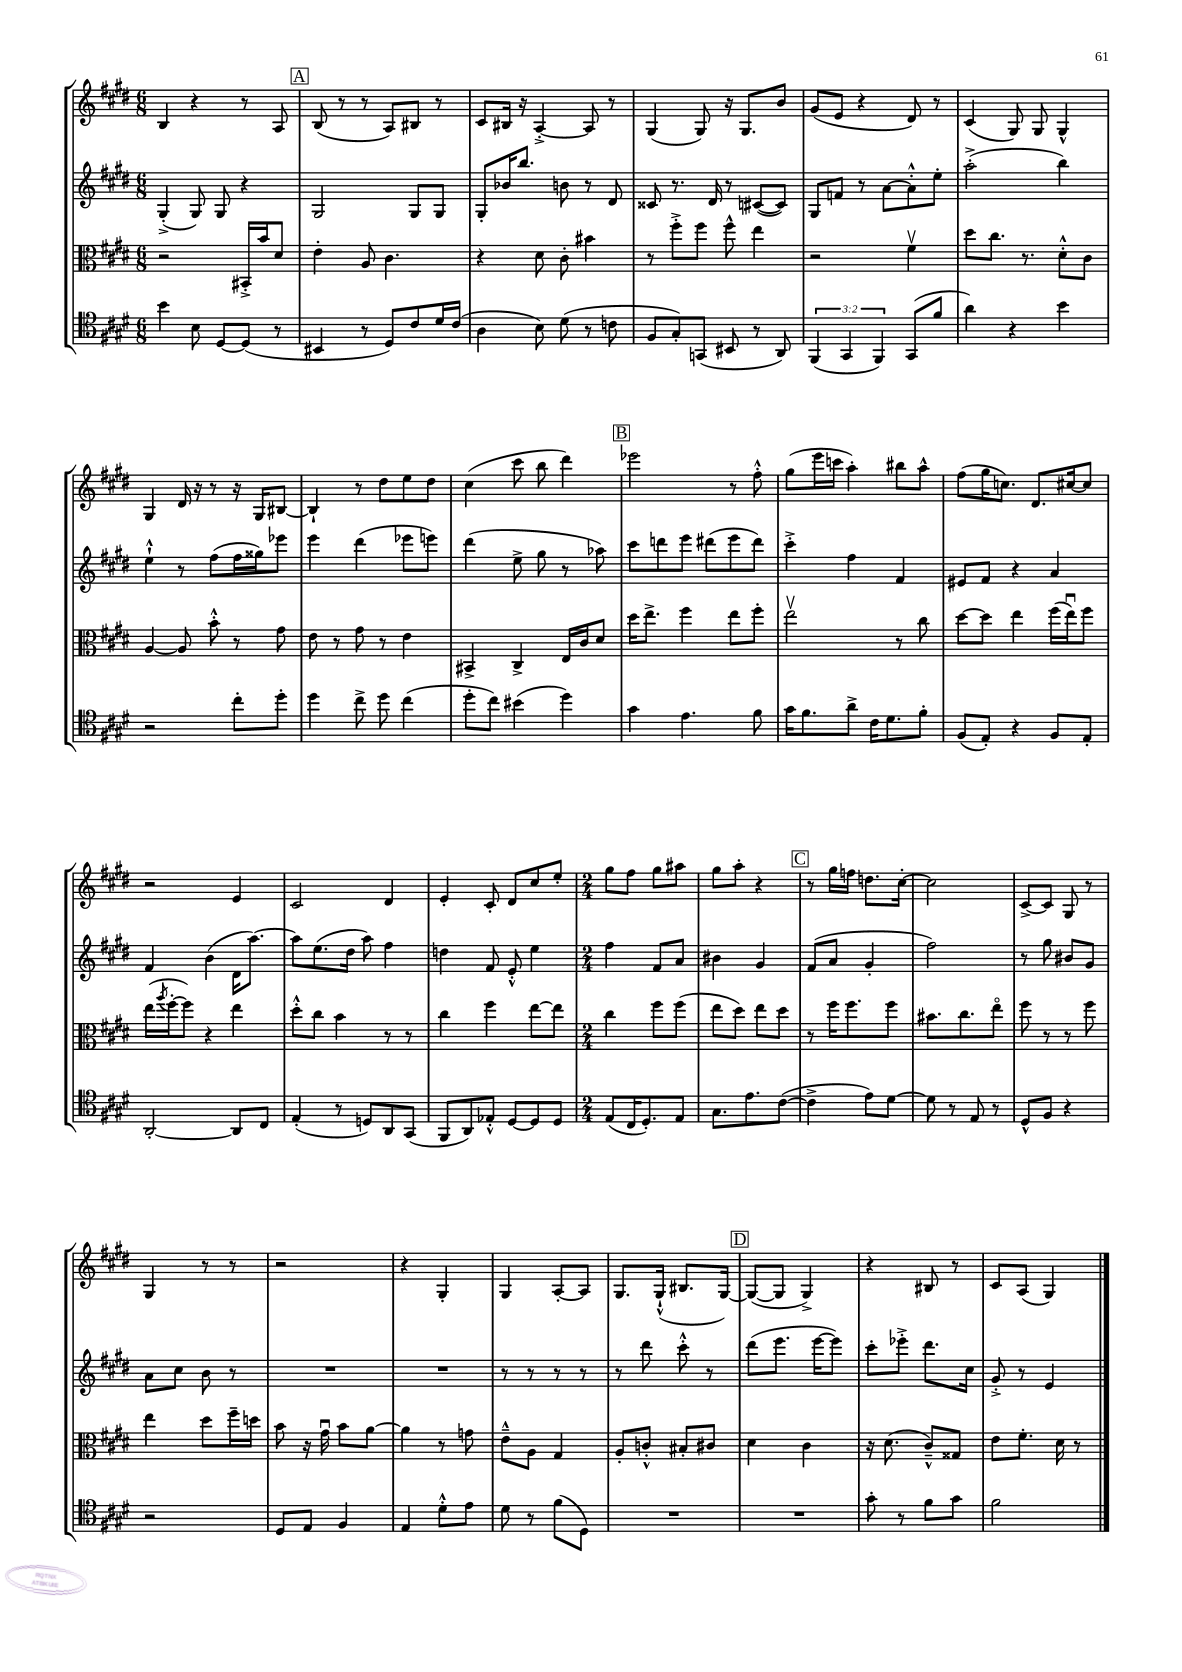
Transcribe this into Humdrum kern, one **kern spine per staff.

**kern	**kern	**kern	**kern
*staff4	*staff3	*staff2	*staff1
*clefC4	*clefC3	*clefG2	*clefG2
*k[f#c#g#d#]	*k[f#c#g#d#]	*k[f#c#g#d#]	*k[f#c#g#d#]
*M6/8	*M6/8	*M6/8	*M6/8
4b	2r	(4G#'^	4B
8B	.	8G#)	4r
[8D#	.	8G#	.
(8D#]	16BB#'^	4r	8r
.	16b	.	.
8r	8d#	.	8A
=	=	=	=
4BB#	4e'	2G#	(8B
.	.	.	8r
8r	8A	.	8r
8D#)	4.c#	.	8A)
8c#	.	8G#	8B#
16d#	.	8G#	8r
(16c#	.	.	.
=	=	=	=
4A	4r	8G#'	8c#
.	.	16b-	16B#
.	.	8.bb	16r
8B)	8d#	.	[4A'^
(8d#	8c#'	8b	.
8r	4b#	8r	8A]
8c	.	8d#	8r
=	=	=	=
8F#	8r	8c##	(4G#
8G#')	8ff#'^	8.r	.
(8GG	8ff#	.	8G#)
.	.	16d#	.
8BB#	8ff#^^	8r	16r
.	.	.	8.G#
8r	4ee	([8c#	.
8AA)	.	8c#])	8b
=	=	=	=
(6FF#	2r	8G#	(8g#
.	.	8f	8e
6GG#	.	.	.
.	.	8r	4r
6FF#)	.	.	.
.	.	[8a	.
(8GG#	4f#v	8a'^^]	8d#)
8f#	.	8ee'	8r
=	=	=	=
4a)	8dd#	(2aa'^	(4c#
.	8.cc#	.	.
4r	.	.	8G#)
.	8.r	.	.
.	.	.	8G#
4b	8d#'^^	4bb)	4G#^^
.	8c#	.	.
=	=	=	=
2r	[4A	4ee`^^	4G#
.	8A]	8r	16d#
.	.	.	16r
.	8b'^^	(8ff#	8r
8cc#'	8r	16ff#	16r
.	.	16gg##)	16G#
8dd#'	8g#	8eee-	[8B#
=	=	=	=
4dd#	8e	4eee	4B#`]
.	8r	.	.
8cc#^	8g#	(4ddd#	8r
8dd#	8r	.	8dd#
(4cc#	4e	8eee-	8ee
.	.	8eee)	8dd#
=	=	=	=
8dd#'	4BB#^	(4ddd#	(4cc#
8cc#)	.	.	.
(4b#	4C#^	8ee^	8ccc#
.	.	8gg#	8bb
4dd#)	16E	8r	4ddd#)
.	16c#	.	.
.	8d#	8aa-)	.
=	=	=	=
4g#	16dd#	8ccc#	2eee-
.	8.ee^	.	.
.	.	8ddd	.
4.e	4ff#	8eee	.
.	.	(8ddd#	.
.	8ee	8eee	8r
8f#	8ff#'	8ddd#)	8ff#'^^
=	=	=	=
16g#	2eev	4ccc#'^	(8gg#
8.f#	.	.	.
.	.	.	16eee
.	.	.	16ccc
8a^	.	4ff#	4aa')
16c#	.	.	.
8.d#	.	.	.
.	8r	4f#	8bb#
8f#'	8cc#	.	8aa^^
=	=	=	=
(8F#	[8dd#	8e#	(8ff#
8E')	8dd#]	8f#	16gg#
.	.	.	8.cc)
4r	4ee	4r	.
.	.	.	8.d#
8F#	(16ff#	4a	.
.	16eeu)	.	[16cc#
8E'	8ff#	.	8cc#]
=	=	=	=
[2AA'	(16ee	4f#	2r
.	8qaa	.	.
.	[16ff#'	.	.
.	8ff#])	.	.
.	4r	(4b	.
8AA]	4ee	16d#	4e
.	.	[8.aa)	.
8C#	.	.	.
=	=	=	=
(4E'	8dd#'^^	8aa]	2c#
.	8cc#	(8.ee	.
8r	4b	.	.
.	.	16dd#	.
8D)	.	8aa)	.
8AA	8r	4ff#	4d#
(8GG#	8r	.	.
=	=	=	=
8FF#	4cc#	4dd	4e'
8AA)	.	.	.
8E-'^^	4ff#	8f#	8c#'
[8D#	.	8e'^^	8d#
8D#]	[8ee	4ee	8cc#
8D#	8ee]	.	8ee'
=	=	=	=
*M2/4	*M2/4	*M2/4	*M2/4
(8E	4cc#	4ff#	8gg#
16C#	.	.	8ff#
8.D#')	.	.	.
.	8ff#	8f#	8gg#
8E	(8ff#	8a	8aa#
=	=	=	=
8.G#	8ee	4b#	8gg#
.	8dd#)	.	8aa'
8.e	.	.	.
.	8ee	4g#	4r
([8c#	8dd#	.	.
=	=	=	=
4c#^]	8r	(8f#	8r
.	16ff#	8a	16gg#
.	8.ff#	.	16ff
8e)	.	4g#'	8.dd
[8d#	8ff#	.	.
.	.	.	[16cc#'
=	=	=	=
8d#]	8.b#	2ff#)	2cc#]
8r	.	.	.
.	8.cc#	.	.
8E	.	.	.
8r	8eeo	.	.
=	=	=	=
8D#^^	8ff#	8r	[8c#^
8F#	8r	8gg#	8c#]
4r	8r	8b#	8G#
.	8ff#	8g#	8r
=	=	=	=
2r	4ee	8a	4G#
.	.	8cc#	.
.	8dd#	8b	8r
.	16ff#~	8r	8r
.	16dd	.	.
=	=	=	=
8D#	8b	2r	2r
8E	16r	.	.
.	16g#u	.	.
4F#	8b	.	.
.	[8a	.	.
=	=	=	=
4E	4a]	2r	4r
8d#'^^	8r	.	4G#'
8e	8g	.	.
=	=	=	=
8d#	8e~^^	8r	4G#
8r	8A	8r	.
(8f#	4G#	8r	[8A'
8D#)	.	8r	8A]
=	=	=	=
2r	8A'	8r	8.G#
.	8c'^^	8ddd#	.
.	.	.	(16G#`^^
.	8B#'	8ccc#'^^	8.B#
.	8c#	8r	.
.	.	.	[16G#)
=	=	=	=
2r	4d#	(8ddd#	(8G#_
.	.	8.eee	8G#]
.	4c#	.	4G#^)
.	.	[16eee	.
.	.	8eee])	.
=	=	=	=
8g#'	16r	8ccc#'	4r
.	(8.d#	.	.
8r	.	8eee-'^	.
8f#	8c#~^^)	8.ddd#	8B#
8g#	8G##	.	8r
.	.	16cc#	.
=	=	=	=
2f#	8e	8g#'^	8c#
.	8.f#'	8r	(8A
.	.	4e	4G#)
.	16d#	.	.
.	8r	.	.
==	==	==	==
*-	*-	*-	*-
